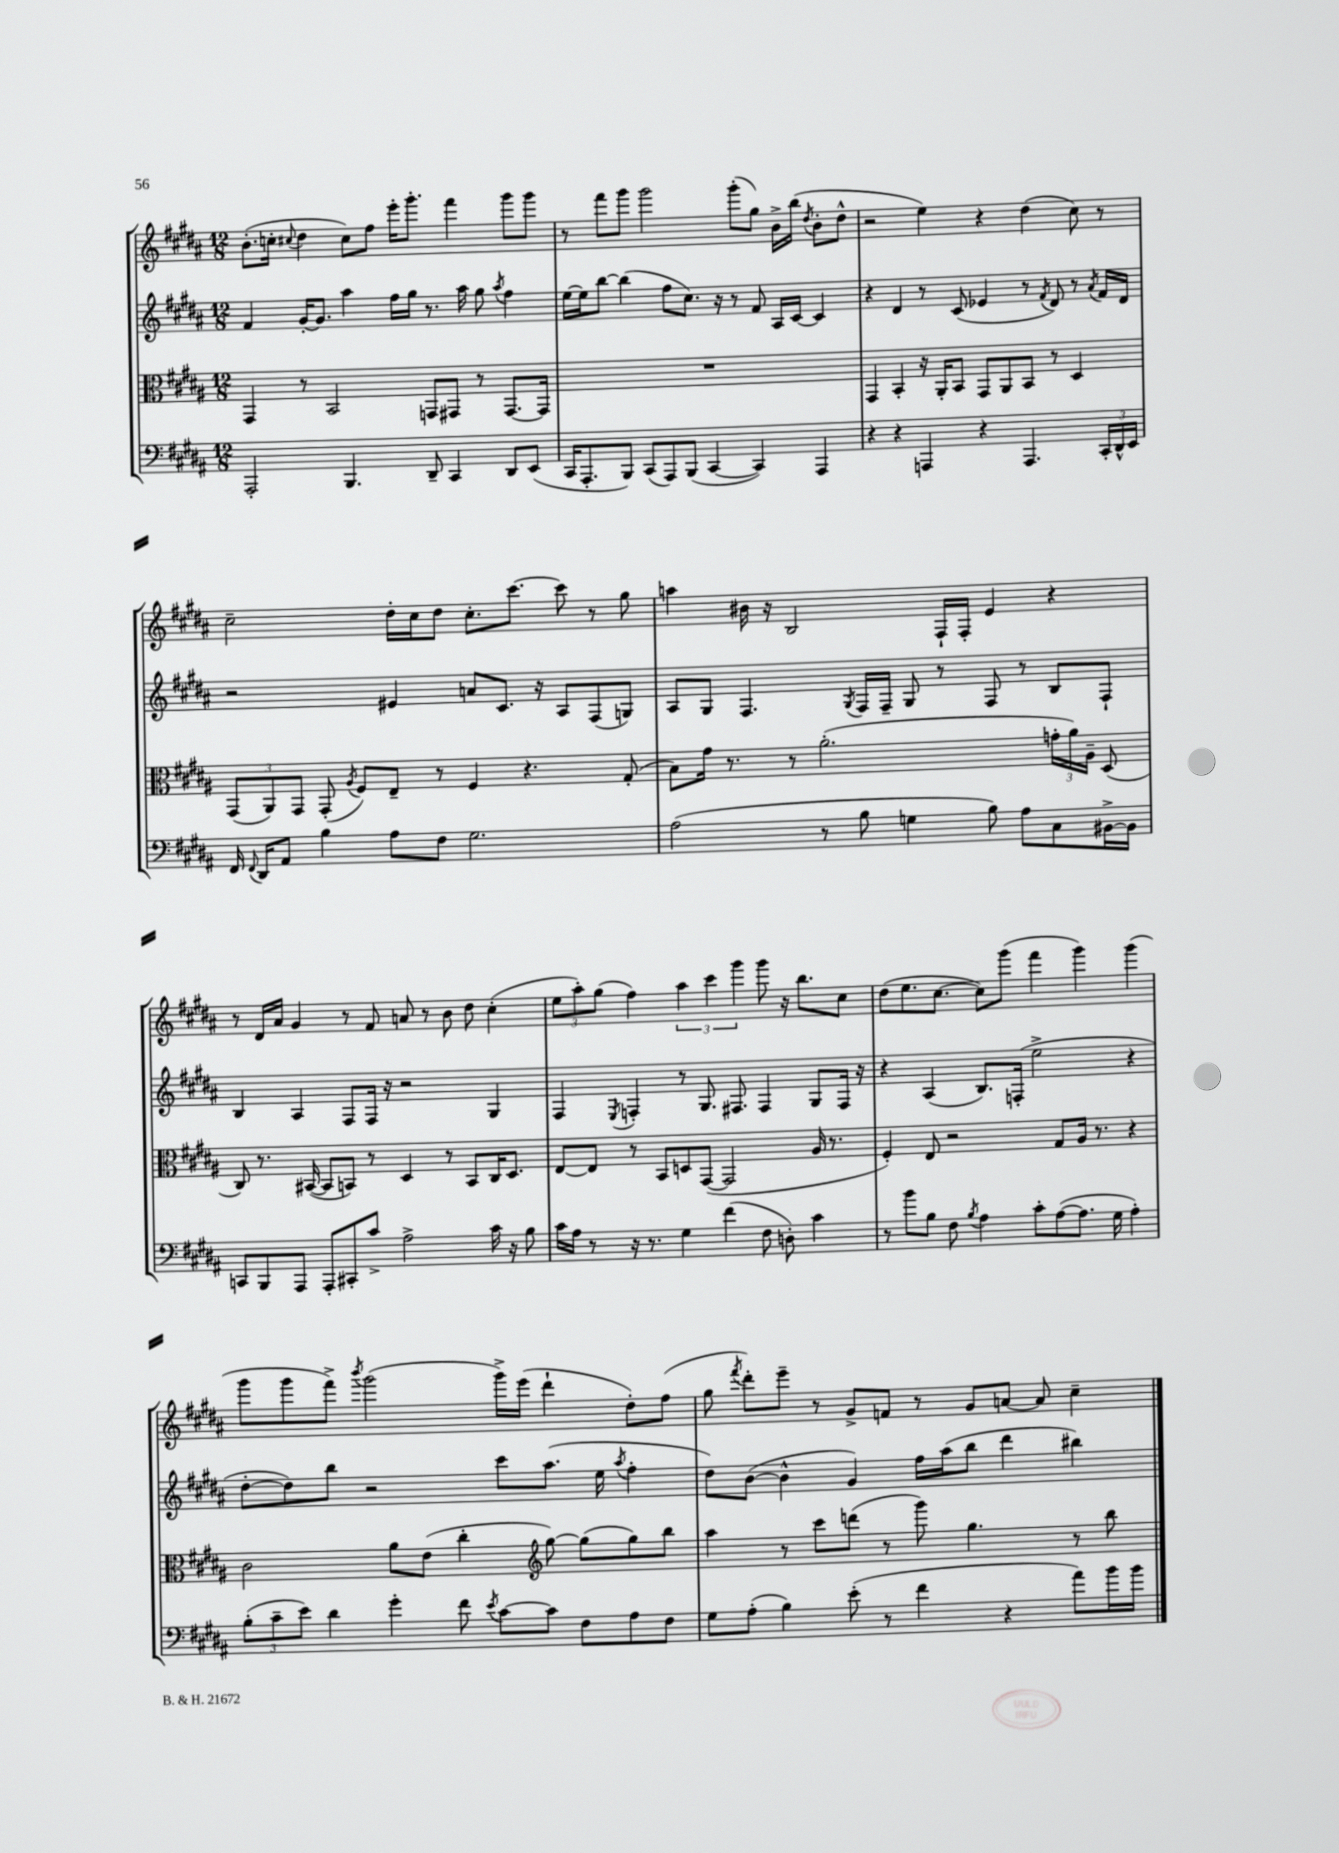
<<
\new StaffGroup <<
\new Staff = "s0" {
    \clef treble \key b \major \numericTimeSignature \time 12/8
    \autoBeamOff b'8.[-.( c''16]-. \appoggiatura { cis''8 } dis''4 cis''8[) fis''8] e'''16[-. gis'''8.]-. fis'''4 gis'''8[ gis'''8] |
    r8 fis'''8[ gis'''8] gis'''2 gis'''8[-.( gis''8]) b'16[-> b''16]( \acciaccatura { dis''8 } b'8[-. dis''8]-^ |
    r2 e''4) r4 dis''4( cis''8) r8 |
    cis''2-- dis''16[-. cis''16 dis''8] cis''8.[-. cis'''8.]~ cis'''8 r8 gis''8 |
    a''4 bis'16 r16 b2 fis16[-! fis16]-. e'4 r4 |
    r8 dis'16[ ais'16] gis'4 r8 fis'8 a'8 r8 b'8 dis''8 cis''4-.( |
    \tuplet 3/2 { e''8[ ais''8-.) gis''8]( } fis''4) \tuplet 3/2 { ais''4 cis'''4 gis'''4 } gis'''8 r16 b''8.[ cis''8] |
    dis''8[( e''8. cis''8.]~ cis''8[) gis'''8]( fis'''4 gis'''4) gis'''4( |
    gis'''8[ gis'''8 fis'''8]->) \acciaccatura { b'''8 } gis'''2( gis'''16[->) e'''16]( dis'''4-! dis''8[-.) fis''8]( |
    gis''8 \acciaccatura { fis'''8 } dis'''8[-.) e'''8]-- r8 gis'8[-> f'8] r8 gis'8[ a'8]~ a'8 cis''4-- \bar "|." |
}
\new Staff = "s1" {
    \clef treble \key b \major \numericTimeSignature \time 12/8
    \autoBeamOff fis'4 gis'16[~-. gis'8.] ais''4 fis''16[ gis''16] r8. ais''16 gis''8 \acciaccatura { ais''8 } fis''4 |
    e''16[~ e''16 b''8]~ b''4( fis''8[ cis''8.]) r16 r8 fis'8 ais16[ cis'16]~ cis'4 |
    r4 dis'4 r8 cis'8( ees'4 r8 \acciaccatura { fis'8 } dis'8) r8 \acciaccatura { ais'8 } fis'16[ dis'16] |
    r2 eis'4 a'8[ cis'8.] r16 ais8[ fis8( g8]) |
    ais8[ gis8] fis4. \acciaccatura { gis8 } fis16[ fis16]-- gis8 r8 fis8 r8 b8[ fis8]-! |
    b4 ais4 fis8[ fis16] r16 r2 gis4 |
    fis4 \acciaccatura { e8 } f4-. r8 gis8. fis8. fis4 gis8[ fis16] r16 |
    r4 ais4( b8.[) f16]-.( e''2-> r4 |
    dis''8[~-. dis''8) b''8] r2 cis'''8[ ais''8.]( e''16 \acciaccatura { ais''8 } fis''4-. |
    dis''8[) b'8]~( b'4-^ gis'4) fis''16[ ais''16( b''8] dis'''4 bis''4) \bar "|." |
}
\new Staff = "s2" {
    \clef alto \key b \major \numericTimeSignature \time 12/8
    \autoBeamOff gis,4 r8 b,2 g,8[ gis,8] r8 gis,8.[~ gis,16] |
    R1. |
    gis,4 b,4-. r16 ais,16[-. b,8] gis,8[ ais,8 b,8] r8 dis4 |
    \tuplet 3/2 { gis,8[( ais,8) gis,8] } gis,8-.( \acciaccatura { ais8 } fis8[) e8]-- r8 fis4 r4. gis8-.( |
    b8[) gis'16] r8. r8 ais'2.-.( \tuplet 3/2 { g'16[-. ais'16) ais16]-- } dis8( |
    cis8) r8. bis,16~( bis,8[ b,8]) r8 dis4 r8 b,8[ cis16 dis8.] |
    e8[~ e8] r8 b,8[ d8 gis,8]~( gis,2 ais16 r8. |
    fis4-.) e8 r2 gis8[ ais16] r8. r4 |
    cis'2 ais'8[ e'8]( cis''4-. \clef treble gis''8~) gis''8[( gis''8) b''8] |
    ais''4 r8 cis'''8[ d'''8]( r8 gis'''8) gis''4. r8 b''8 \bar "|." |
}
\new Staff = "s3" {
    \clef bass \key b \major \numericTimeSignature \time 12/8
    \autoBeamOff ais,,2-. b,,4. dis,8-- cis,4 dis,8[ e,8]( |
    cis,16[ ais,,8.-. b,,8]) cis,8[( ais,,8) b,,8]( cis,4~ cis,4) ais,,4 |
    r4 r4 a,,4 r4 a,,4. \tuplet 3/2 { cis,16[-. dis,16-^ e,16] } |
    fis,16 \appoggiatura { fis,8 } dis,16[ ais,8] b4 ais8[ fis8] gis2. |
    ais2( r8 b8 g4 b8) ais8[ cis8 bis,16~-> bis,16] |
    c,8[ b,,8 ais,,8] ais,,8[-. cis,8-. cis'8]-> ais2-> cis'16 r16 b8 |
    cis'16[ ais16] r8 r16 r8. gis4 fis'4( fis8 d8-.) cis'4 |
    r8 b'8[ b8] fis8 \acciaccatura { b8 } ais4 cis'8[-. ais8~( ais8.] gis16 ais4-.) |
    \tuplet 3/2 { b8[-.( cis'8-- e'8]) } dis'4 gis'4-. fis'8 \acciaccatura { e'8 } cis'8[~ cis'8] fis8[ ais8 fis8] |
    gis8[ ais8]-.( b4) e'8-.( r8 fis'4 r4 ais'8[) b'16 b'16] \bar "|." |
}
>>
>>
\layout { \context { \Score \remove "Bar_number_engraver" } }
